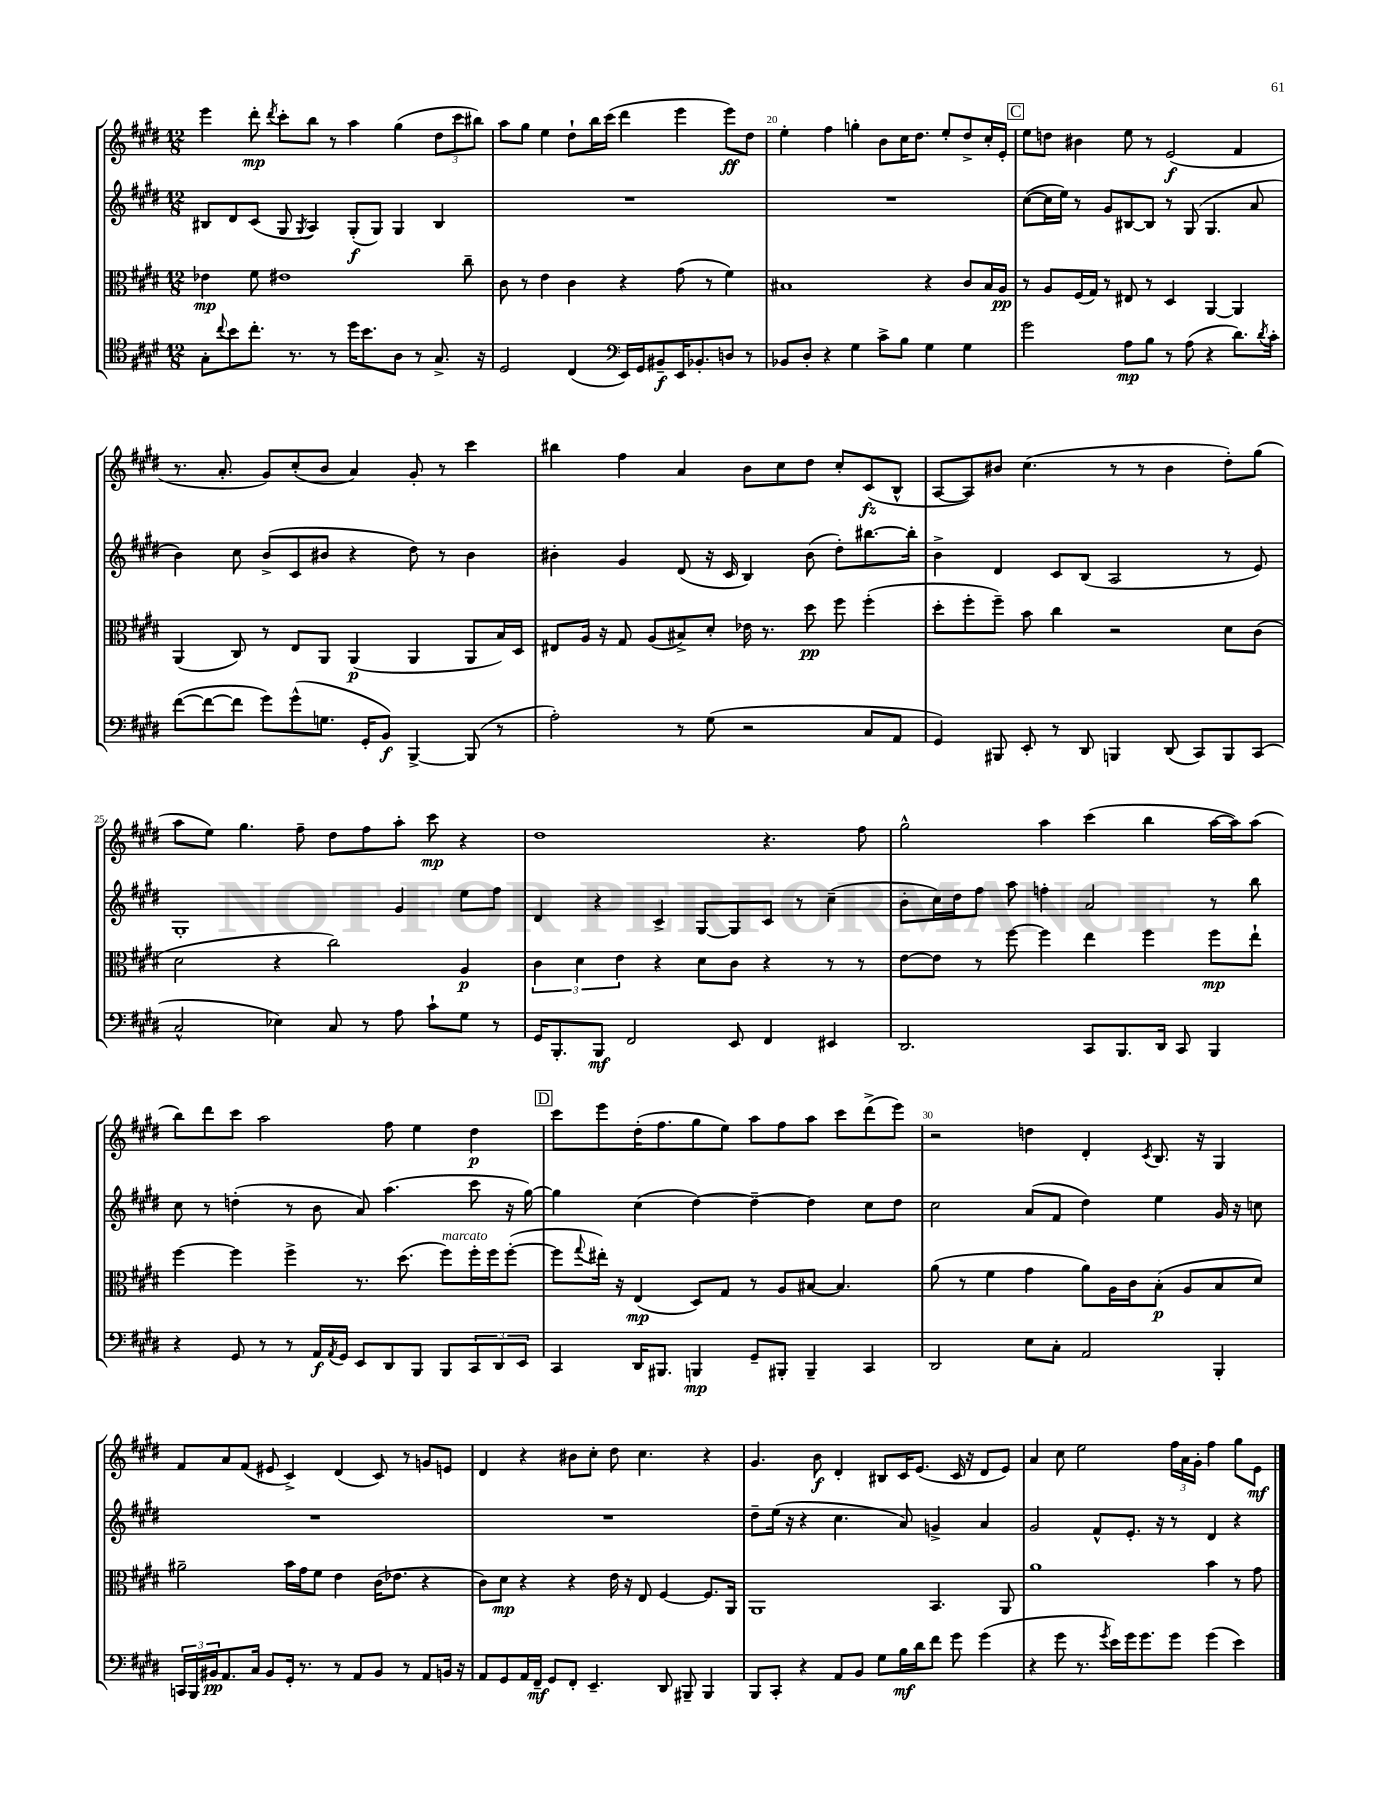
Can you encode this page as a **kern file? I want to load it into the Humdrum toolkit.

**kern	**kern	**kern	**kern
*staff4	*staff3	*staff2	*staff1
*clefC4	*clefC3	*clefG2	*clefG2
*k[f#c#g#d#]	*k[f#c#g#d#]	*k[f#c#g#d#]	*k[f#c#g#d#]
*M12/8	*M12/8	*M12/8	*M12/8
8G#'\L	4e-\	8B#/L	4eee\
8qqcc#/	.	.	.
8b\	.	8d#/	.
8.cc#'\J	8f#\	(8c#/J	8ddd#'\
.	.	.	8qddd#/
.	1e#	8G#/	8ccc#'\L
8.r	.	.	.
.	.	8qG#/	.
.	.	4A/)	8bb\J
8r	.	.	8r
16dd#\LK	.	(8G#'/L	4aa\
8.b\	.	.	.
.	.	8G#/J)	.
8A\J	.	4G#/	(4gg#\
8r	.	.	.
8.G#^/	.	4B#/	12dd#\L
.	.	.	12ccc#\
.	8cc#~\	.	.
.	.	.	12bb#\J)
16r	.	.	.
=	=	=	=
2D#/	8c#\	1.r	8aa\L
.	8r	.	8gg#\J
.	4e\	.	4ee\
(4C#/	4c#\	.	8dd#`\L
.	.	.	16bb\L
.	.	.	(16ccc#\JJ
*clefF4	*	*	*
16EE/LL)	4r	.	4ddd#\
16GG#/J	.	.	.
8BB#~/	.	.	.
16EE/K	(8g#\	.	4eee\
8.BB-'/	.	.	.
.	8r	.	.
8D/J	4f#\)	.	8eee\L)
8r	.	.	8dd#\J
=	=	=	=
8BB-/L	1B#	1.r	4ee'\
8D#'/J	.	.	.
4r	.	.	4ff#\
4G#\	.	.	4gg'\
8c#^\L	.	.	8b\L
8B\J	.	.	16cc#\K
.	.	.	8.dd#\J
4G#\	4r	.	.
.	.	.	8ee'/L
4G#\	8c#/L	.	8dd#^/
.	16B#/L	.	16cc#'/L
.	16A/JJ	.	16e'/JJ
=	=	=	=
2g#\	8r	([8cc#\L	8ee\L
.	8A/L	16cc#\]L	8dd\J
.	.	16ee\JJ)	.
.	(16F#/L	8r	4b#\
.	16G#/JJ)	.	.
.	8r	8g#/L	.
8A\L	8E#/	[8B#/	8ee\
8B\J	8r	8B#/]J	8r
8r	4D#/	8r	(2e/
(8A\	.	(8G#/	.
4r	[4AA/	4.G#/	.
8.d#\L)	4AA/]	.	4f#/
.	.	8a/	.
8qd#/	.	.	.
16c#'\Jk	.	.	.
=	=	=	=
([8f#\L	(4AA/	4b\)	8.r
8f#\_	.	.	.
.	.	.	8.a'/
8f#\]J	8C#/)	8cc#\	.
8g#\L)	8r	(8b^/L	8g#/L)
(8g#^^\	8E/L	8c#/	(8cc#'/
8.G\J	8AA/J	8b#/J	8b/J
.	(4AA/	4r	4a/)
16GG#'/LK	.	.	.
8BB/J)	.	.	.
[4BBB^/	4AA/	8dd#\)	8g#'/
.	.	8r	8r
(8BBB/]	8AA/L	4b#\	4ccc#\
8r	16B/L)	.	.
.	16D#/JJ	.	.
=	=	=	=
2A'\)	8E#/L	4b#'\	4bb#\
.	16A/Jk	.	.
.	16r	.	.
.	8G#/	4g#/	4ff#\
.	(8A/L	.	.
8r	8B#^/)	(8d#/	4a/
(8G#\	8d#'/J	16r	.
.	.	16c#/	.
2r	16e-\	4B/)	8b\L
.	8.r	.	.
.	.	.	8cc#\
.	8dd#\	(8b#\	8dd#\J
.	8ff#\	8dd#'\L)	8cc#'/L
8C#/L	(4ff#'\	[8.bb#\	(8c#/
8AA/J	.	.	8B^^/J
.	.	16bb#'\]Jk	.
=	=	=	=
4GG#/)	8dd#'\L	4b^\	[8A/L
.	8ff#'\	.	8A/])
8BBB#/	8ff#~\J)	4d#/	8b#/J
8EE'/	8b\	.	(4.cc#\
8r	4cc#\	8c#/L	.
8DD#/	.	(8B/J	.
4BBB/	2r	2A/	8r
.	.	.	8r
(8DD#/	.	.	4b#\
8CC#/L)	.	.	.
8BBB/	8d#\L	8r	8dd#'\L)
(8CC#/J	(8c#\J	8e/)	(8gg#\J
=	=	=	=
2C#^^/	2d#\	1G#'	8aa\L
.	.	.	8ee\J)
.	.	.	4.gg#\
4E-\)	4r	.	.
.	.	.	8ff#~\
8C#/	2cc#\)	.	8dd#\L
8r	.	.	8ff#\
8A\	.	4g#/	8aa'\J
8c#`\L	.	.	8ccc#\
8G#\J	4A/	8ee\L	4r
8r	.	8ff#\J	.
=	=	=	=
16GG#/LK	6c#\	4d#/	1dd#
8.BBB'/	.	.	.
.	6d#\	.	.
8BBB/J	.	4r	.
.	6e\	.	.
2FF#/	.	.	.
.	4r	4c#^/	.
.	8d#\L	[8G#/L	.
8EE/	8c#\J	8G#/]	.
4FF#/	4r	8c#/J	4.r
.	.	8r	.
4EE#/	8r	(4cc#~\	.
.	8r	.	8ff#\
=	=	=	=
2.DD#/	[8e\L	8b'\L	2gg#^^\
.	8e\]J	16cc#\L)	.
.	.	16dd#\J	.
.	8r	8ff#\J	.
.	[8ff#\	8aa\	.
.	4ff#\]	4ff'\	4aa\
8CC#/L	4ee\	2a/	(4ccc#\
8.BBB/	.	.	.
.	4ff#\	.	4bb\
16DD#/Jk	.	.	.
8CC#/	.	.	.
4BBB/	8ff#\L	8r	[16aa\LL
.	.	.	16aa\]J)
.	8ee`\J	8bb\	(8aa\J
=	=	=	=
4r	[4ff#\	8cc#\	8bb\L)
.	.	8r	8ddd#\
8GG#/	4ff#\]	(4dd'\	8ccc#\J
8r	.	.	2aa\
8r	4ff#^\	8r	.
16AA/LL	.	8b\	.
8qAA/	.	.	.
16GG#/JJ	.	.	.
8EE/L	8.r	8a/)	.
8DD#/	.	(4.aa\	8ff#\
.	(8.dd#\	.	.
8BBB/J	.	.	4ee\
8BBB/L	8ff#\L)	.	.
12CC#/	16ff#'\L	8ccc#\	4dd#\
.	16ff#\J	.	.
12DD#/	.	.	.
.	([8ff#'\J	16r	.
12EE/J	.	.	.
.	.	[16gg#\)	.
=	=	=	=
4CC#/	8ff#\]L	4gg#\]	8ccc#\L
.	8qqgg#/	.	.
.	16ee#'\Jk)	.	8eee\
.	16r	.	.
16DD#/LK	(4E/	(4cc#\	(16dd#'\K
8.BBB#/J	.	.	8.ff#\
4BBB/	8D#/L)	[4dd#\)	8gg#\
.	8G#/J	.	8ee\J)
8GG#~/L	8r	4dd#~\_	8aa\L
8BBB#'/J	8A/L	.	8ff#\
4BBB#~/	[8B#/J	4dd#\]	8aa\J
.	4.B#/]	.	8ccc#\L
4CC#/	.	8cc#\L	(8ddd#^\
.	.	8dd#\J	8eee\J)
=	=	=	=
2DD#/	(8a\	2cc#\	2r
.	8r	.	.
.	4f#\	.	.
8E\L	4g#\	(8a/L	4dd\
8C#'\J	.	8f#/J	.
2AA/	8a\L)	4dd#\)	4d#'/
.	16A\L	.	.
.	16c#\J	.	.
.	.	.	8qc#/
.	(8B'\J	4ee\	8.B/
.	8A/L	.	.
.	.	.	16r
4BBB'/	8B/	16g#/	4G#/
.	.	16r	.
.	8d#/J)	8cc\	.
=	=	=	=
24CC/LL	2a#~\	1.r	8f#/L
24BBB/	.	.	.
24BB#/J	.	.	.
8.AA/	.	.	8a/
.	.	.	(8f#/J
16C#/Jk	.	.	.
8BB#/L	.	.	8e#/
16GG#'/Jk	16b\LL	.	4c#^/)
8.r	16g#\J	.	.
.	8f#\J	.	.
8r	4e\	.	(4d#/
8AA/L	.	.	.
8BB#/J	(16c#\LK	.	8c#/)
.	8.e-\J	.	.
8r	.	.	8r
8AA/L	4r	.	8g/L
16BB/Jk	.	.	8e/J
16r	.	.	.
=	=	=	=
8AA/L	8c#\L)	1.r	4d#/
8GG#/	8d#\J	.	.
16AA/L	4r	.	4r
16FF#~/JJ	.	.	.
8GG#/L	.	.	.
8FF#'/J	4r	.	8b#\L
4.EE~/	.	.	8cc#'\J
.	16e\	.	8dd#\
.	16r	.	.
.	8E/	.	4.cc#\
8DD#/	[4F#/	.	.
8BBB#~/	.	.	.
4BBB#/	8.F#/]L	.	4r
.	16AA/Jk	.	.
=	=	=	=
8BBB/L	1AA	8dd#~\L	4.g#/
8CC#'/J	.	(16ee\Jk	.
.	.	16r	.
4r	.	4r	.
.	.	.	8b\
8AA/L	.	4.cc#\	4d#'/
8BB/J	.	.	.
8G#\L	.	.	8B#/L
16B\L	.	8a/)	16c#/K
16d#\J	.	.	(8.e/J
8f#\J	4.BB/	4g^/	.
8g#\	.	.	16c#/
.	.	.	16r
(4g#\	.	4a/	8d#/L
.	8AA/	.	8e/J)
=	=	=	=
4r	1a	2g#/	4a/
8g#\	.	.	8cc#\
8.r	.	.	2ee\
.	.	8f#^^/L	.
8qg#/	.	.	.
16e\LL)	.	.	.
16g#\J	.	8.e'/J	.
8.g#\	.	.	.
.	.	16r	.
8g#\J	.	8r	24ff#\LL
.	.	.	24a\
.	.	.	24g#'\JJ
(4g#\	4b\	4d#/	4ff#\
4e\)	8r	4r	8gg#\L
.	8g#\	.	8e\J
==	==	==	==
*-	*-	*-	*-
